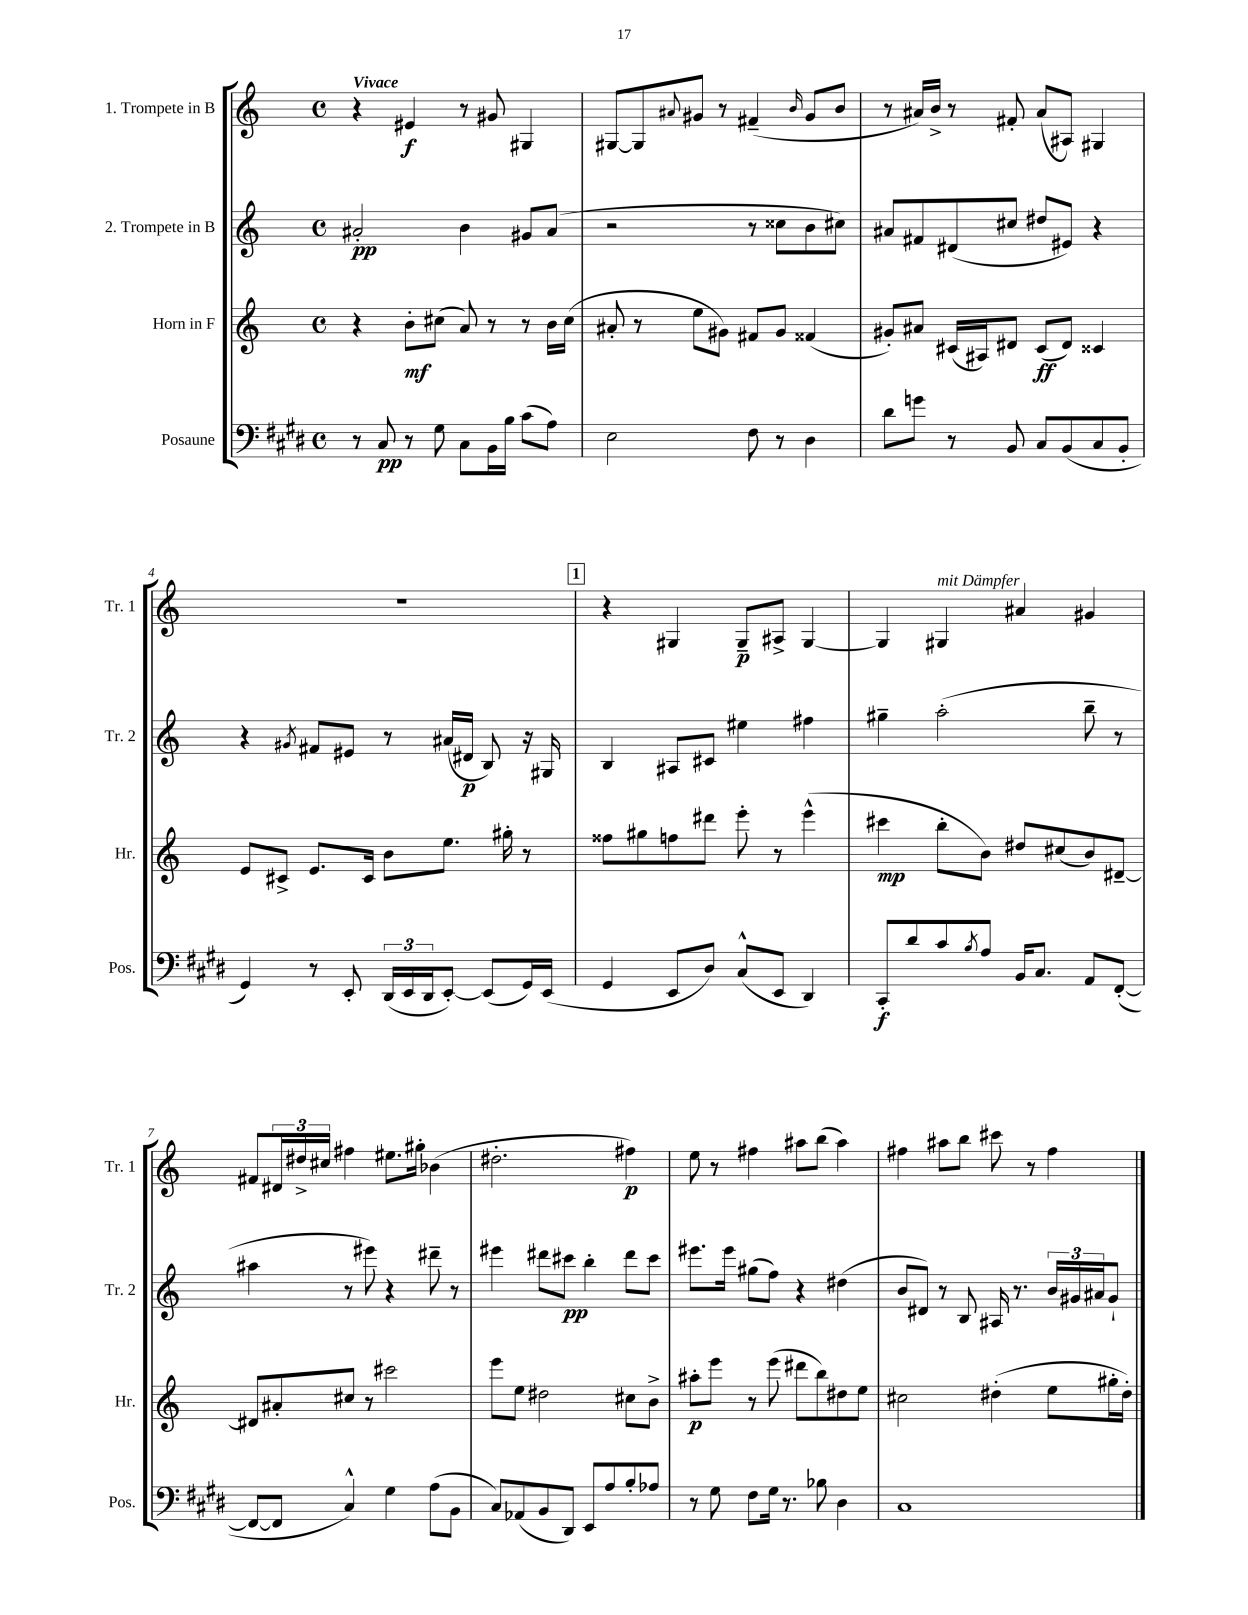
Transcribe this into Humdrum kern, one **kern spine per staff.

**kern	**dynam	**kern	**dynam	**kern	**dynam	**kern	**dynam
*part4	*part4	*part3	*part3	*part2	*part2	*part1	*part1
*staff4	*staff4	*staff3	*staff3	*staff2	*staff2	*staff1	*staff1
*I"Posaune	*	*I"Horn in F	*	*I"2. Trompete in B	*	*I"1. Trompete in B	*
*I'Pos.	*	*I'Hr.	*	*I'Tr. 2	*	*I'Tr. 1	*
*clefF4	*	*clefG2	*	*clefG2	*	*clefG2	*
*k[f#c#g#d#]	*	*k[]	*	*k[]	*	*k[]	*
*M4/4	*	*M4/4	*	*M4/4	*	*M4/4	*
*met(c)	*	*met(c)	*	*met(c)	*	*met(c)	*
=1	=1	=1	=1	=1	=1	=1	=1
!	!	!	!	!	!	!LO:TX:a:B:t=Vivace	!
8r	.	4r	.	2a#X'/	pp	4r	.
8C#/	pp	.	.	.	.	.	.
8r	.	8b'\L	mf	.	.	4e#X/	f
8G#\	.	(8cc#X\J	.	.	.	.	.
8C#\L	.	8a/)	.	4b\	.	8r	.
16BB\L	.	8r	.	.	.	8g#X/	.
16B\JJ	.	.	.	.	.	.	.
(8c#\L	.	8r	.	8g#X/L	.	4G#X/	.
8A\J)	.	16b\LL	.	(8a#/J	.	.	.
.	.	(16cc#\JJ	.	.	.	.	.
=2	=2	=2	=2	=2	=2	=2	=2
2E\	.	8a#X'/	.	2r	.	[8G#X/L	.
.	.	8r	.	.	.	8G#/]	.
.	.	.	.	.	.	8qqa#X/	.
.	.	8ee\L	.	.	.	8g#X/J	.
.	.	8g#X\J)	.	.	.	8r	.
8F#\	.	8f#X/L	.	8r	.	(4f#X~/	.
8r	.	8g#/J	.	8cc##X\L	.	.	.
.	.	.	.	.	.	16qqb/	.
4D#\	.	(4f##X/	.	8b\	.	8g#/L	.
.	.	.	.	8cc#X\J)	.	8b/J	.
=3	=3	=3	=3	=3	=3	=3	=3
8d#\L	.	8g#X'/L)	.	8a#X/L	.	8r	.
8gn\J	.	8a#X/J	.	8f#X/	.	16a#X/LL)	.
.	.	.	.	.	.	16b^/JJ	.
8r	.	(16c#X/LL	.	(8d#X/	.	8r	.
.	.	16A#X/J)	.	.	.	.	.
8BB/	.	8d#X/J	.	8cc#X/J	.	8f#X'/	.
8C#/L	.	(8c#/L	ff	8dd#X/L	.	(8a#/L	.
(8BB/	.	8d#/J)	.	8e#X/J)	.	8A#X/J)	.
8C#/	.	4c##X/	.	4r	.	4G#X/	.
8BB'/J	.	.	.	.	.	.	.
!!LO:LB:g=z
=4	=4	=4	=4	=4	=4	=4	=4
4GG#/)	.	8e/L	.	4r	.	1r	.
.	.	8c#X^/J	.	.	.	.	.
.	.	.	.	8qg#X/	.	.	.
8r	.	8.e/L	.	8f#X/L	.	.	.
8EE'/	.	.	.	8e#X/J	.	.	.
.	.	16c#/Jk	.	.	.	.	.
(24DD#/LL	.	8b\L	.	8r	.	.	.
24EE/	.	.	.	.	.	.	.
24DD#/J	.	.	.	.	.	.	.
[8EE'/J)	.	8.ee\J	.	(16a#X/LL	.	.	.
.	.	.	.	16d#X/JJ	p	.	.
(8EE/L]	.	.	.	8B/)	.	.	.
.	.	16gg#X'\	.	.	.	.	.
16GG#/L)	.	8r	.	16r	.	.	.
(16EE/JJ	.	.	.	16G#X/	.	.	.
!!LO:REH:place=s1:t=1
=5	=5	=5	=5	=5	=5	=5	=5
4GG#/	.	8ff##X\L	.	4B/	.	4r	.
.	.	8gg#X\	.	.	.	.	.
8EE/L	.	8ffn\	.	8A#X/L	.	4G#X/	.
8D#/J)	.	8ddd#X\J	.	8c#X/J	.	.	.
(8C#^^/L	.	8eee'\	.	4ee#X\	.	8G#~/L	p
8EE/J	.	8r	.	.	.	8A#X^/J	.
4DD#/)	.	(4eee^^\	.	4ff#X\	.	[4G#/	.
=6	=6	=6	=6	=6	=6	=6	=6
8CC#'/L	f	4ccc#X\	mp	4gg#X~\	.	4G#/]	.
8d#/	.	.	.	.	.	.	.
!	!	!	!	!	!	!LO:TX:a:i:t=mit Dämpfer	!
8c#/	.	8bb'\L	.	(2aa'\	.	4G#X/	.
8qB/	.	.	.	.	.	.	.
8A/J	.	8b\J)	.	.	.	.	.
16BB/KL	.	8dd#X/L	.	.	.	4a#X/	.
8.C#/J	.	.	.	.	.	.	.
.	.	(8cc#X/	.	.	.	.	.
8AA/L	.	8b/)	.	8bb~\	.	4g#X/	.
([8FF#'/J	.	[8d#X~/J	.	8r	.	.	.
!!LO:LB:g=z
=7	=7	=7	=7	=7	=7	=7	=7
8FF#/L_	.	8d#X/L]	.	4aa#X\	.	8f#X/L	.
8FF#/J]	.	8a#X'/	.	.	.	24d#X/L	.
.	.	.	.	.	.	24dd#X^/	.
.	.	.	.	.	.	24cc#X/JJ	.
4C#^^/)	.	8cc#X/J	.	8r	.	4ff#X\	.
.	.	8r	.	8eee#X\)	.	.	.
4G#\	.	2ccc#X\	.	4r	.	8.ee#X\L	.
.	.	.	.	.	.	16gg#X'\Jk	.
(8A\L	.	.	.	8ddd#X~\	.	(4b-X\	.
8BB\J	.	.	.	8r	.	.	.
=8	=8	=8	=8	=8	=8	=8	=8
8C#/L)	.	8eee\L	.	4eee#X\	.	2.dd#X'\	.
(8AA-X/	.	8ee\J	.	.	.	.	.
8BB/	.	2dd#X\	.	8ddd#X\L	.	.	.
8DD#/J)	.	.	.	8ccc#X\J	pp	.	.
8EE/L	.	.	.	4bb'\	.	.	.
8A/	.	.	.	.	.	.	.
8B'/	.	8cc#X\L	.	8ddd#\L	.	4ff#X\)	p
8A-X/J	.	8b^\J	.	8ccc#\J	.	.	.
=9	=9	=9	=9	=9	=9	=9	=9
8r	.	8aa#X'\L	p	8.eee#X\L	.	8ee\	.
8G#\	.	8eee\J	.	.	.	8r	.
.	.	.	.	16eee#\Jk	.	.	.
8F#\L	.	8r	.	(8gg#X\L	.	4ff#X\	.
16G#\Jk	.	(8eee\	.	8ff\J)	.	.	.
8.r	.	.	.	.	.	.	.
.	.	8ddd#X\L	.	4r	.	8aa#X\L	.
8B-X\	.	8bb\)	.	.	.	(8bb\J	.
4D#\	.	8dd#X\	.	(4dd#X\	.	4aa#\)	.
.	.	8ee\J	.	.	.	.	.
=10	=10	=10	=10	=10	=10	=10	=10
1C#	.	2cc#X\	.	8b/L	.	4ff#X\	.
.	.	.	.	8d#X/J)	.	.	.
.	.	.	.	8r	.	8aa#X\L	.
.	.	.	.	8B/	.	8bb\J	.
.	.	(4dd#X'\	.	16A#X/	.	8ccc#X\	.
.	.	.	.	8.r	.	.	.
.	.	.	.	.	.	8r	.
.	.	8ee\L	.	24b/LL	.	4ff#\	.
.	.	.	.	24g#X/	.	.	.
.	.	.	.	24a#X/J	.	.	.
.	.	16gg#X'\L	.	8g#`/J	.	.	.
.	.	16dd#'\JJ)	.	.	.	.	.
==	==	==	==	==	==	==	==
*-	*-	*-	*-	*-	*-	*-	*-
